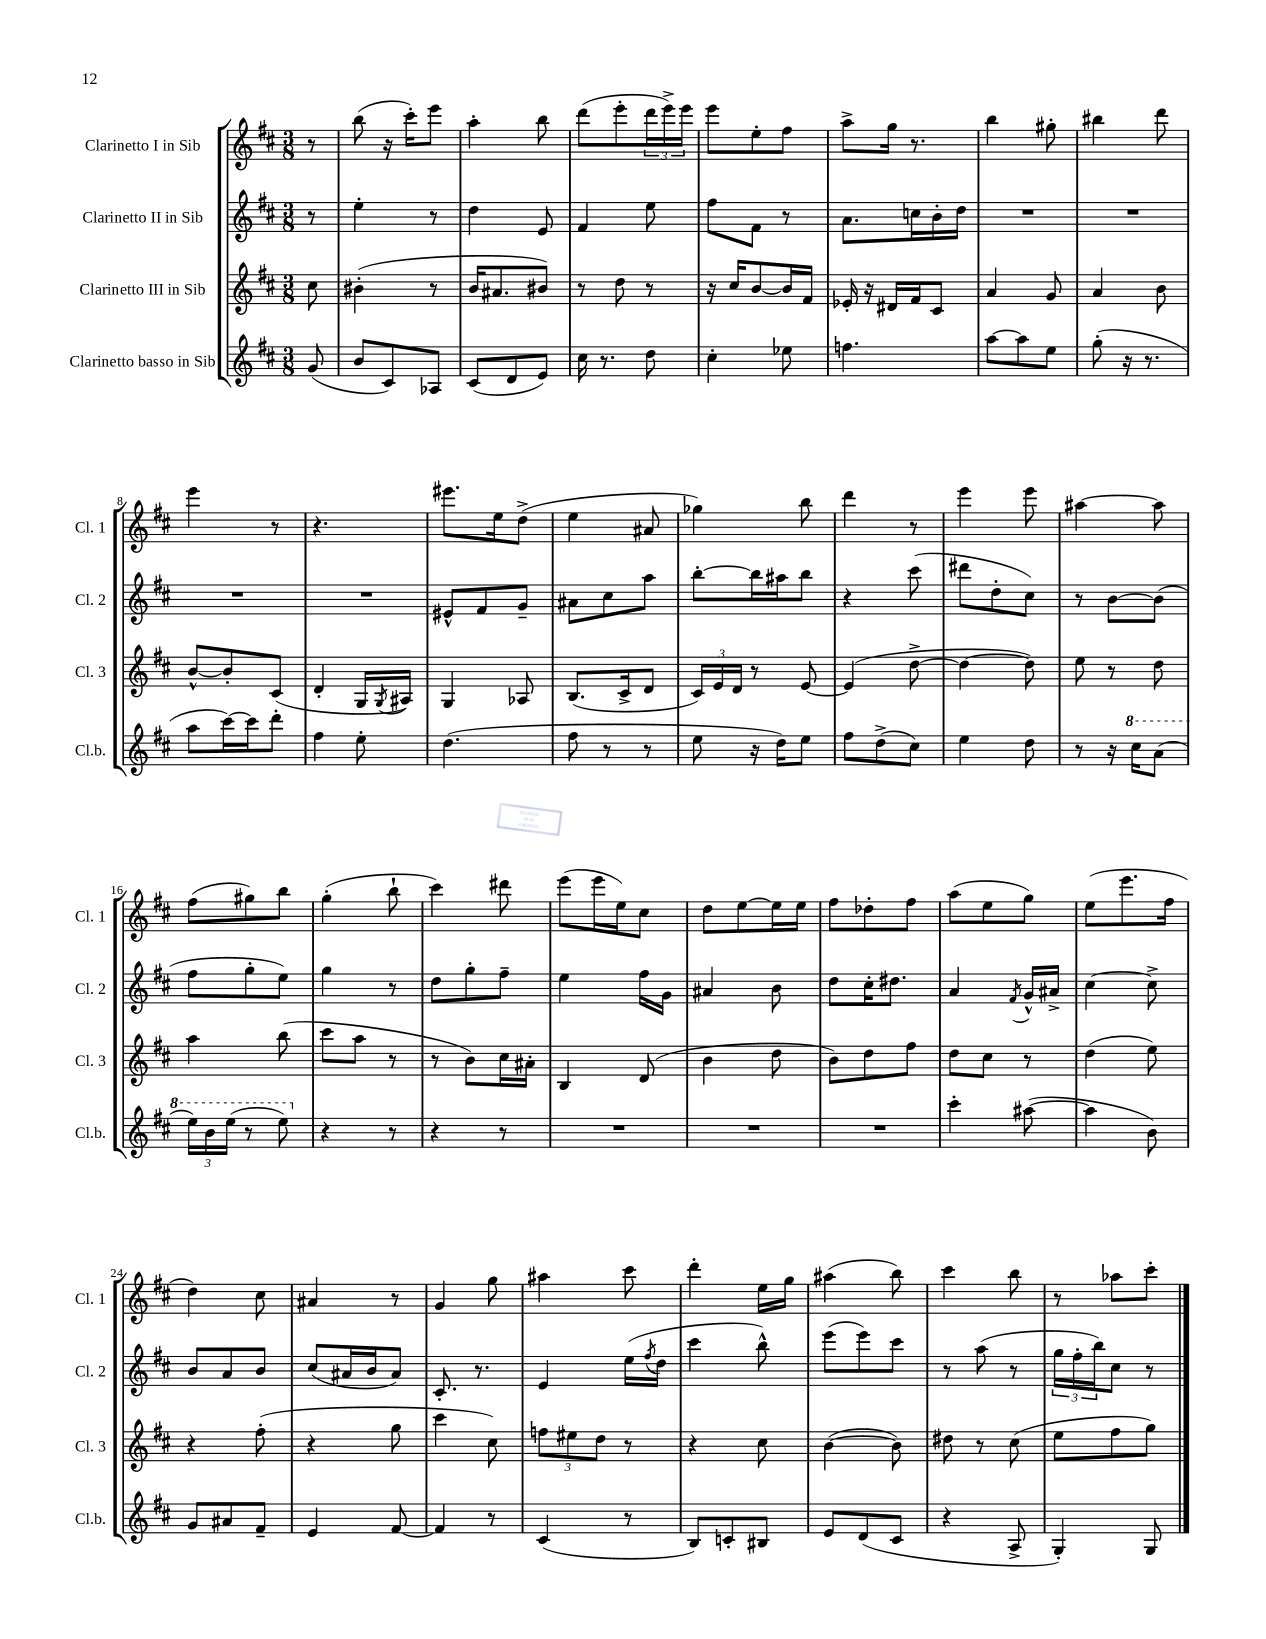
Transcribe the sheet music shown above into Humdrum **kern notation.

**kern	**kern	**kern	**kern
*staff4	*staff3	*staff2	*staff1
*clefG2	*clefG2	*clefG2	*clefG2
*k[f#c#]	*k[f#c#]	*k[f#c#]	*k[f#c#]
*M3/8	*M3/8	*M3/8	*M3/8
(8g/	8cc#\	8r	8r
=	=	=	=
8b/L	(4b#'\	4ee'\	(8bb\
8c#/)	.	.	16r
.	.	.	16ccc#'\LK)
8A-/J	8r	8r	8eee\J
=	=	=	=
(8c#/L	16b/LK	4dd\	4aa'\
.	8.a#/	.	.
8d/	.	.	.
8e/J)	8b#/J)	8e/	8bb\
=	=	=	=
16cc#\	8r	4f#/	(8ddd\L
8.r	.	.	.
.	8dd\	.	8eee'\
8dd\	8r	8ee\	24ddd\L
.	.	.	24eee^\)
.	.	.	24eee\JJ
=	=	=	=
4cc#'\	16r	8ff#\L	8eee\L
.	16cc#/LK	.	.
.	[8b/	8f#\J	8ee'\
8ee-\	16b/]L	8r	8ff#\J
.	16f#/JJ	.	.
=	=	=	=
4.ff\	16e-'/	8.a\L	8aa^\L
.	16r	.	.
.	16d#/LL	.	16gg\Jk
.	16f#/J	16cc\L	8.r
.	8c#/J	16b'\	.
.	.	16dd\JJ	.
=	=	=	=
[8aa\L	4a/	4.r	4bb\
8aa\]	.	.	.
8ee\J	8g/	.	8gg#'\
=	=	=	=
(8gg'\	4a/	4.r	4bb#\
16r	.	.	.
8.r	.	.	.
.	8b\	.	8ddd\
=	=	=	=
8aa\L	[8b^^/L	4.r	4eee\
[16ccc#\L)	8b'/]	.	.
16ccc#\]J	.	.	.
8ddd'\J	(8c#/J	.	8r
=	=	=	=
4ff#\	4d'/	4.r	4.r
8ee'\	16G/LL	.	.
.	8qG/	.	.
.	16A#/JJ)	.	.
=	=	=	=
(4.dd\	4G/	8e#^^/L	8.eee#\L
.	.	8f#/	.
.	.	.	16ee\k
.	8A-/	8g~/J	(8dd^\J
=	=	=	=
8ff#\	(8.B/L	8a#\L	4ee\
8r	.	8cc#\	.
.	16c#^/k	.	.
8r	8d/J	8aa\J	8a#/
=	=	=	=
8ee\	24c#/LL)	[8bb'\L	4gg-\)
.	24e/	.	.
.	24d/JJ	.	.
16r	8r	16bb\]L	.
16dd\LK)	.	16aa#\J	.
8ee\J	[8e/	8bb\J	8bb\
=	=	=	=
8ff#\L	(4e/]	4r	4ddd\
(8dd^\	.	.	.
8cc#\J)	[8dd^\	(8ccc#\	8r
=	=	=	=
4ee\	4dd\_	8ddd#\L	4eee\
.	.	8dd'\	.
8dd\	8dd\])	8cc#\J)	8eee\
=	=	=	=
8r	8ee\	8r	[4aa#\
16r	8r	[8b\L	.
16ccc#\LK	.	.	.
(8aa\J	8dd\	(8b\]J	8aa#\]
=	=	=	=
24eee\LL)	4aa\	8ff#\L	(8ff#\L
24bb\	.	.	.
(24eee\JJ	.	.	.
8r	.	8gg'\	8gg#\)
8eee\)	(8bb\	8ee\J)	8bb\J
=	=	=	=
4r	8ccc#\L	4gg\	(4gg'\
.	8aa\J	.	.
8r	8r	8r	8bb`\
=	=	=	=
4r	8r	8dd\L	4ccc#\)
.	8b\L)	8gg'\	.
8r	16cc#\L	8ff#~\J	8ddd#\
.	16a#'\JJ	.	.
=	=	=	=
4.r	4B/	4ee\	(8eee\L
.	.	.	16eee\L
.	.	.	16ee\J)
.	(8d/	16ff#\LL	8cc#\J
.	.	16g\JJ	.
=	=	=	=
4.r	4b\	4a#/	8dd\L
.	.	.	[8ee\
.	8dd\	8b\	16ee\]L
.	.	.	16ee\JJ
=	=	=	=
4.r	8b\L)	8dd\L	8ff#\L
.	8dd\	16cc#'\K	8dd-'\
.	.	8.dd#\J	.
.	8ff#\J	.	8ff#\J
=	=	=	=
4ccc#'\	8dd\L	4a/	(8aa\L
.	8cc#\J	.	8ee\
.	.	8qf#/	.
([8aa#\	8r	16g^^/LL	8gg\J)
.	.	16a#^/JJ	.
=	=	=	=
4aa#\]	(4dd\	[4cc#\	(8ee\L
.	.	.	8.eee\
8b\)	8ee\)	8cc#^\]	.
.	.	.	16ff#\Jk
=	=	=	=
8g/L	4r	8b/L	4dd\)
8a#/	.	8a/	.
8f#~/J	(8ff#'\	8b/J	8cc#\
=	=	=	=
4e/	4r	(8cc#/L	4a#/
.	.	16a#/L	.
.	.	16b/J	.
[8f#/	8gg\	8a#/J)	8r
=	=	=	=
4f#/]	4ccc#\	8.c#'/	4g/
.	.	8.r	.
8r	8cc#\)	.	8gg\
=	=	=	=
(4c#/	12ff\L	4e/	4aa#\
.	12ee#\	.	.
.	12dd\J	.	.
8r	8r	(16ee\LL	8ccc#\
.	.	8qff#/	.
.	.	16dd\JJ	.
=	=	=	=
8B/L)	4r	4ccc#\	4ddd'\
8c'/	.	.	.
8B#/J	8cc#\	8bb^^\)	16ee\LL
.	.	.	16gg\JJ
=	=	=	=
8e/L	([4b\	(8eee\L	(4aa#\
(8d/	.	8eee\)	.
8c#/J	8b\])	8ccc#\J	8bb\)
=	=	=	=
4r	8dd#\	8r	4ccc#\
.	8r	(8aa\	.
8A^/	(8cc#\	8r	8bb\
=	=	=	=
4G'/)	8ee\L	24gg\LL	8r
.	.	24ff#'\	.
.	.	24bb\J)	.
.	8ff#\	8cc#\J	8aa-\L
8G/	8gg\J)	8r	8ccc#'\J
==	==	==	==
*-	*-	*-	*-
